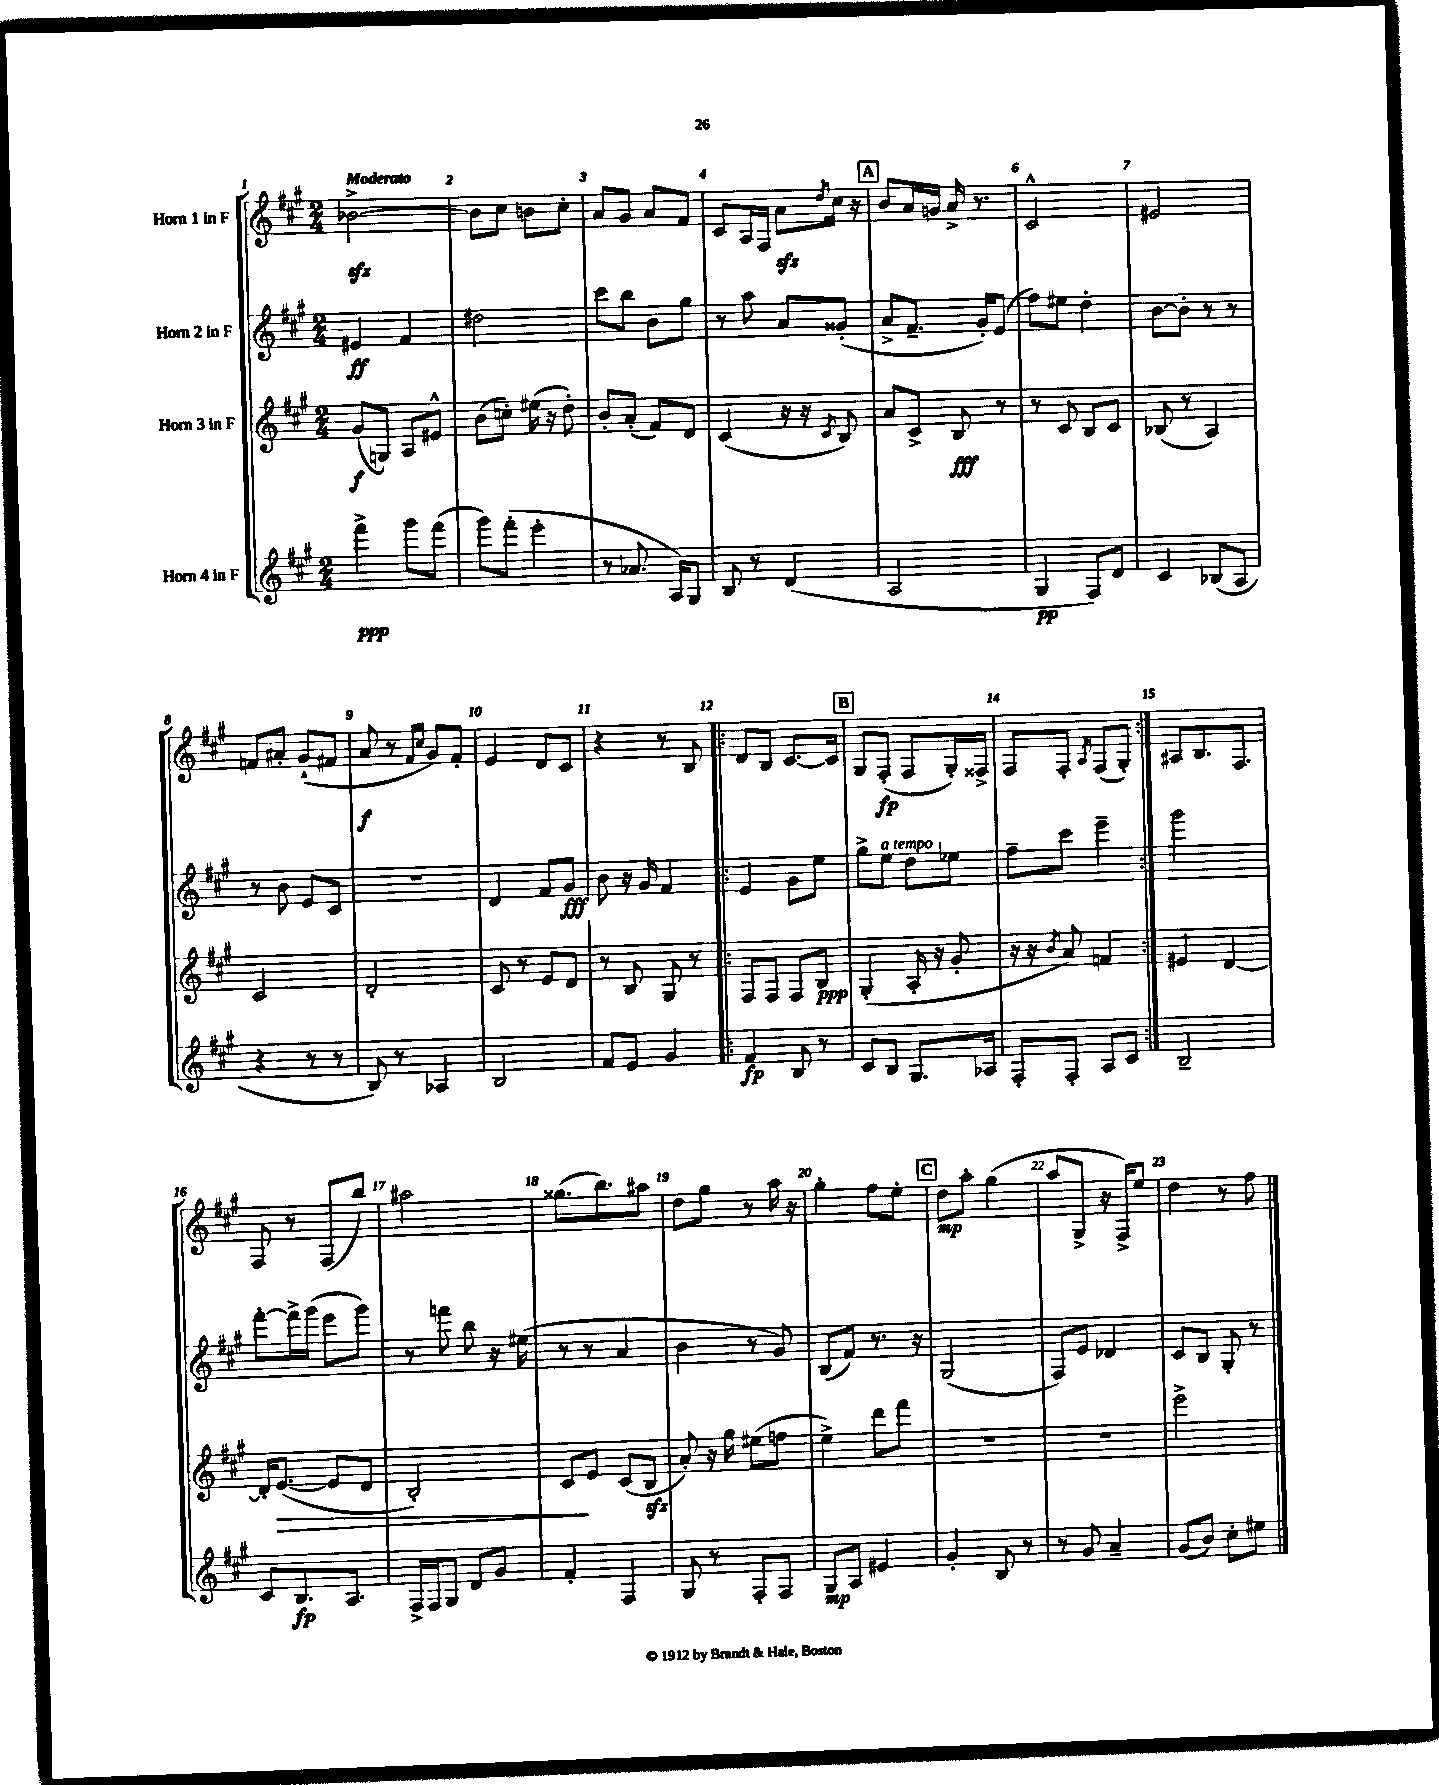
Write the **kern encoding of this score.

**kern	**kern	**kern	**kern
*staff4	*staff3	*staff2	*staff1
*clefG2	*clefG2	*clefG2	*clefG2
*k[f#c#g#]	*k[f#c#g#]	*k[f#c#g#]	*k[f#c#g#]
*M2/4	*M2/4	*M2/4	*M2/4
4fff#^	(8g#	4e#	[2b-^
.	8G)	.	.
8ggg#	8A	4f#	.
(8fff#	8e#^^	.	.
=	=	=	=
8ggg#)	(8b	2dd#	8b-]
(8fff#'	8cc')	.	8cc#
4eee'	(16ee#	.	8b
.	16r	.	.
.	8dd')	.	8cc#'
=	=	=	=
8r	8b'	8ccc#	8a
8.a-	(8a'	8bb	8g#
.	8f#)	8b	8a
16A)	.	.	.
8G#	8d	8gg#	8f#
=	=	=	=
8B	(4c#	8r	8c#
8r	.	8aa	16A
.	.	.	16F#
(4d	16r	8a	8a
.	16r	.	.
.	8qc#	.	8qdd
.	8B)	(8g##'	16cc#
.	.	.	16r
=	=	=	=
2A	8a	8a^	8b
.	8c#^	8.f#~	16a
.	.	.	16g
.	8B	.	16a^
.	.	16g#')	8.r
.	8r	(8e	.
=	=	=	=
4G#	8r	8ff#)	2c#^^
.	8c#	8ee#	.
8F#)	8B	4dd'	.
8d	8c#	.	.
=	=	=	=
4c#	(8B-	[8b	2e#
.	8r	8b']	.
(8B-	4A)	8r	.
8A	.	8r	.
=	=	=	=
4r	2c#	8r	8f
.	.	8b	8a#'
8r	.	8e	(8g#`
8r	.	8c#	8f#
=	=	=	=
8B)	2d'	2r	8a
8r	.	.	8r
.	.	.	16qqf#
.	.	.	16qqcc#
4A-	.	.	8g#)
.	.	.	8f#'
=	=	=	=
2B	8c#	4d	4e
.	8r	.	.
.	8e	8f#	8d
.	8d	8g#	8c#
=	=	=	=
8f#	8r	8b	4r
8e	8B	16r	.
.	.	16g#	.
4g#	8G#	4f#	8r
.	8r	.	8B
=!|:	=!|:	=!|:	=!|:
4f#	8F#	4e	8d
.	8F#	.	8B
8B	8F#	8g#	[8.c#
8r	8B	8ee	.
.	.	.	16c#]
=	=	=	=
8c#	(4G#'	8gg#^	8G#
8B	.	8ee	(8F#'
8.G#	16A'	8dd	8F#
.	16r	.	.
.	8g#'	8ee-	16G#')
16A-	.	.	16F##^
=	=	=	=
8F#'	16r	8ff#~	8F#
.	16r	.	.
.	8qb	.	.
8F#'	8a)	8ccc#	8F#'
.	.	.	8qA
8A	4f	4eee~	(8F#
8c#	.	.	8G#')
=:|!	=:|!	=:|!	=:|!
2B~	4e#	2ggg#	8A#
.	.	.	8.B
.	[4d	.	.
.	.	.	8.F#
=	=	=	=
8c#	16d']	[8fff#'	8F#
.	([8.e	.	.
8.B	.	16fff#^]	8r
.	.	(16ggg#	.
.	8e]	8eee	(8F#
8.A	.	.	.
.	8d	8ggg#)	8bb)
=	=	=	=
16F#^	2B')	8r	2aa#
16F#	.	.	.
8G#	.	8fff	.
8d	.	8bb	.
8g#	.	16r	.
.	.	(16ee#	.
=	=	=	=
4f#'	8c#	8r	(8.gg##
.	8e	8r	.
.	.	.	8.bb)
4F#	(8c#	4a	.
.	8B	.	8aa#
=	=	=	=
8G#	8a')	4b	8dd
8r	16r	.	8gg#
.	16gg#	.	.
8F#'	(8ee#	8r	8r
8F#	8ff	8g#)	16aa
.	.	.	16r
=	=	=	=
8G#	4ee^)	(8B	4gg#'
8A	.	8f#)	.
4e#	8ddd	8.r	8ff#
.	8fff#	.	8ee'
.	.	16r	.
=	=	=	=
4g#'	2r	(2G#	8dd
.	.	.	8aa'
8B	.	.	(4gg#
8r	.	.	.
=	=	=	=
8r	2r	8F#)	8aa
8g#	.	8e	8G#^
4a~	.	4d-	16r
.	.	.	16F#^)
.	.	.	8ee
=	=	=	=
(8g#	2eee^	8c#	4dd
8b)	.	8B	.
8cc#'	.	8G#'	8r
8ee#	.	8r	8ff#
==	==	==	==
*-	*-	*-	*-
